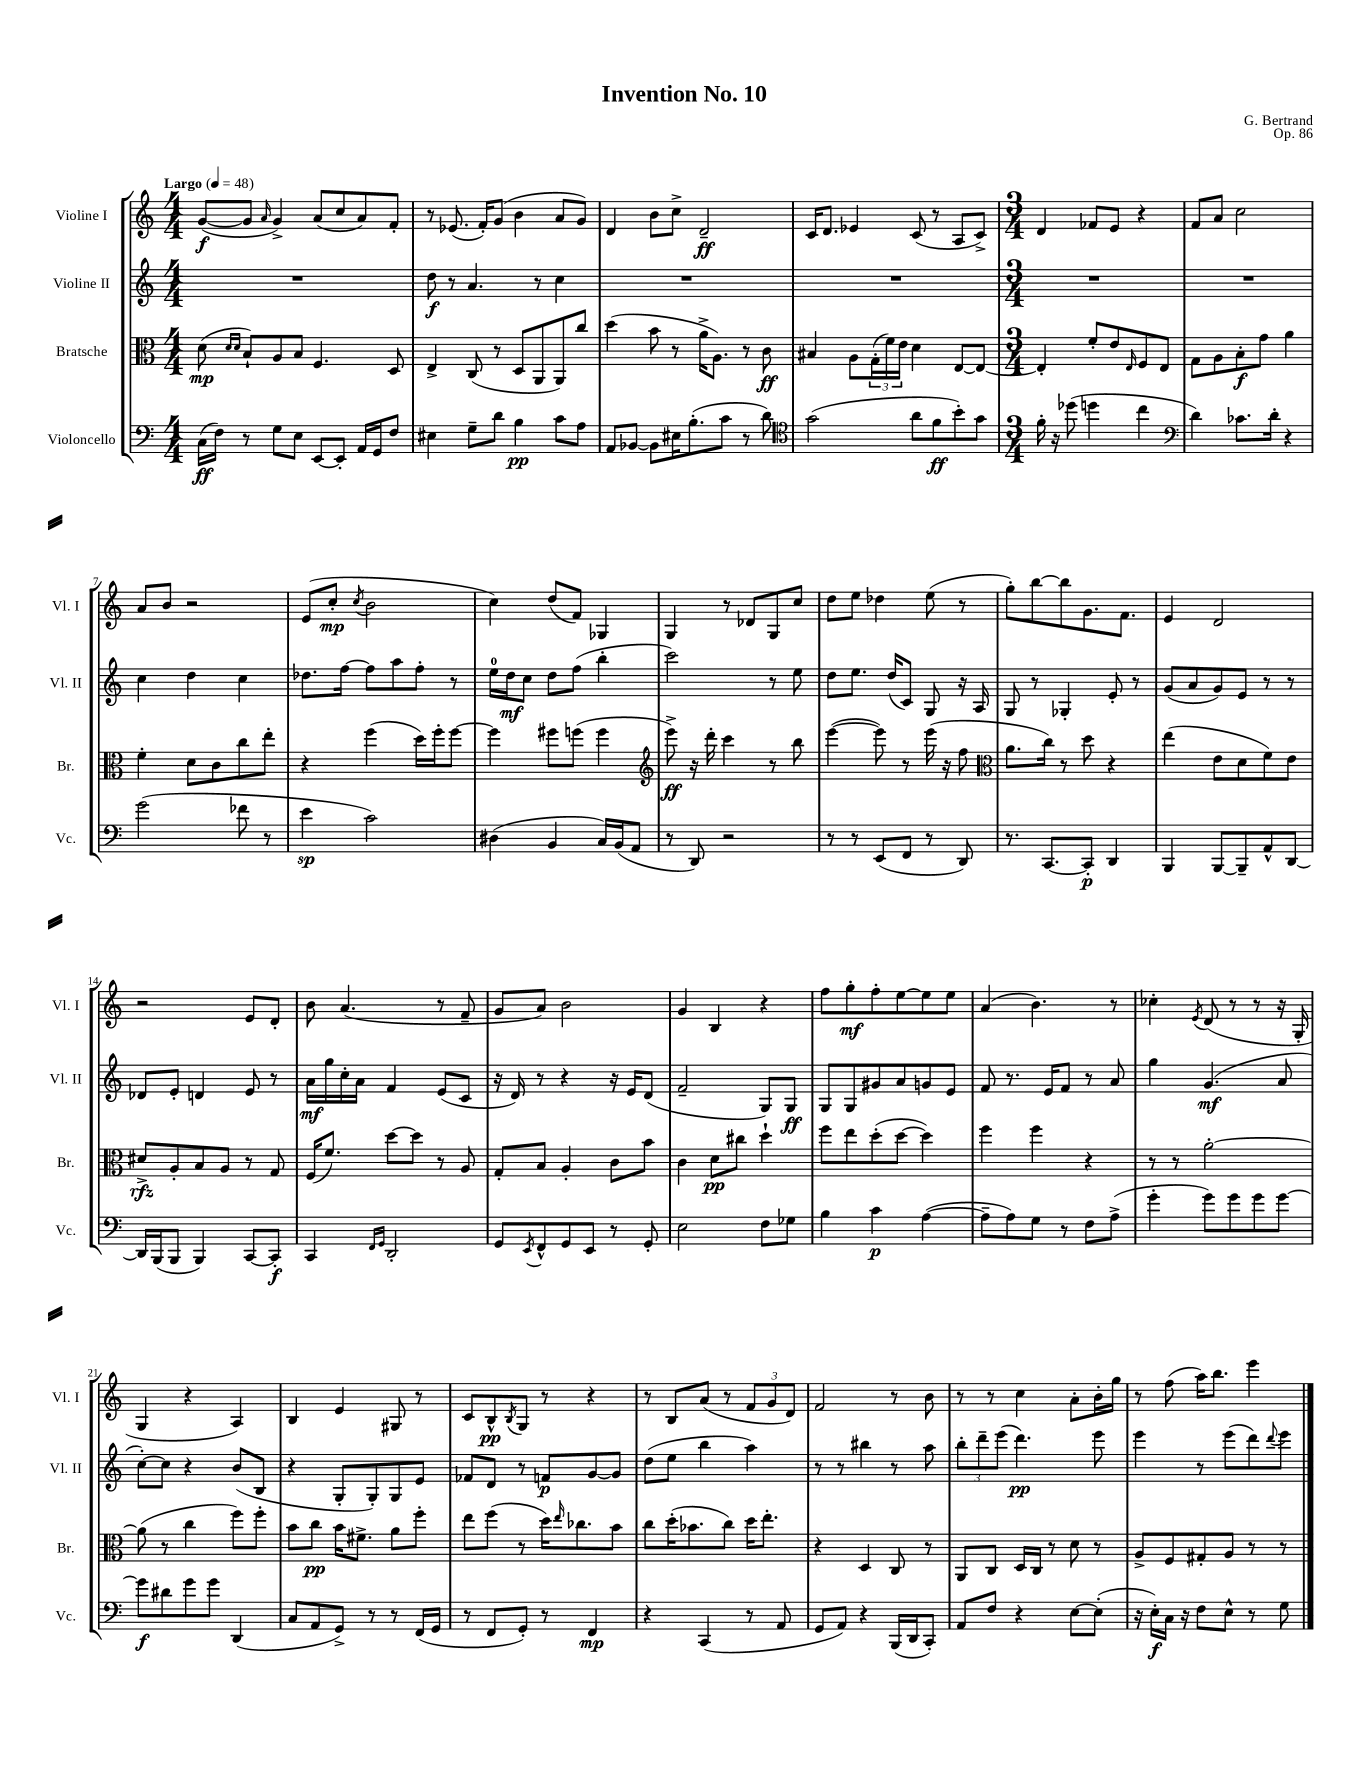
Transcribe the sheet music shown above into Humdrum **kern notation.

**kern	**dynam	**kern	**dynam	**kern	**dynam	**kern	**dynam
*part4	*part4	*part3	*part3	*part2	*part2	*part1	*part1
*staff4	*staff4	*staff3	*staff3	*staff2	*staff2	*staff1	*staff1
*I"Violoncello	*	*I"Bratsche	*	*I"Violine II	*	*I"Violine I	*
*I'Vc.	*	*I'Br.	*	*I'Vl. II	*	*I'Vl. I	*
*clefF4	*	*clefC3	*	*clefG2	*	*clefG2	*
*k[]	*	*k[]	*	*k[]	*	*k[]	*
*M4/4	*	*M4/4	*	*M4/4	*	*M4/4	*
*MM48	*	*MM48	*	*MM48	*	*MM48	*
=1	=1	=1	=1	=1	=1	=1	=1
!	!	!	!	!	!	!LO:TX:a:B:t=Largo	!
(16C\LL	ff	(8d\	mp	1r	.	([8g/L	f
16F\JJ)	.	.	.	.	.	.	.
.	.	16qqd/LL	.	.	.	.	.
.	.	16qqd/JJ	.	.	.	.	.
8r	.	8B`/L)	.	.	.	8g/J]	.
.	.	.	.	.	.	16qqa/	.
8G\L	.	8A/	.	.	.	4g^/)	.
8E\J	.	8B/J	.	.	.	.	.
[8EE/L	.	4.F/	.	.	.	(8a/L	.
8EE'/J]	.	.	.	.	.	8cc/	.
16AA/LL	.	.	.	.	.	8a/)	.
16GG/J	.	.	.	.	.	.	.
8F/J	.	8D/	.	.	.	8f'/J	.
=2	=2	=2	=2	=2	=2	=2	=2
4E#X\	.	4E^/	.	8dd\	f	8r	.
.	.	.	.	8r	.	(8.e-X/	.
8G~\L	.	(8C/	.	4.a/	.	.	.
.	.	.	.	.	.	16f'/KL)	.
8d\J	.	8r	.	.	.	(8g/J	.
4B\	pp	8D/L	.	.	.	4b\	.
.	.	8AA/	.	8r	.	.	.
8c\L	.	8AA/)	.	4cc\	.	8a/L	.
8A\J	.	8cc/J	.	.	.	8g/J)	.
=3	=3	=3	=3	=3	=3	=3	=3
8AA/L	.	(4dd\	.	1r	.	4d/	.
[8BB-X/J	.	.	.	.	.	.	.
8BB-\L]	.	8b\	.	.	.	8b\L	.
16E#X\K	.	8r	.	.	.	8cc^\J	.
(8.B'\	.	.	.	.	.	.	.
.	.	16a^\KL	.	.	.	2d~/	ff
.	.	8.A\J)	.	.	.	.	.
8c\J	.	.	.	.	.	.	.
8r	.	8r	.	.	.	.	.
8d\)	.	8c\	ff	.	.	.	.
=4	=4	=4	=4	=4	=4	=4	=4
*clefC4	*	*	*	*	*	*	*
(2g\	.	4B#X/	.	1r	.	16c/KL	.
.	.	.	.	.	.	8.d/J	.
.	.	8A\L	.	.	.	4e-X/	.
.	.	(24G'\L	.	.	.	.	.
.	.	24f\)	.	.	.	.	.
.	.	24e\JJ	.	.	.	.	.
8a\L	.	4d\	.	.	.	(8c/	.
8f\	ff	.	.	.	.	8r	.
8b'\)	.	[8E/L	.	.	.	8A/L	.
8g\J	.	8E/J_	.	.	.	8c^/J)	.
=5	=5	=5	=5	=5	=5	=5	=5
*M3/4	*	*M3/4	*	*M3/4	*	*M3/4	*
16f'\	.	4E'/]	.	2.r	.	4d/	.
16r	.	.	.	.	.	.	.
(8dd-X\	.	.	.	.	.	.	.
4ddn\	.	8f'/L	.	.	.	8f-X/L	.
.	.	8e/	.	.	.	8e/J	.
.	.	16qqE/	.	.	.	.	.
4cc\	.	8F/	.	.	.	4r	.
.	.	8E/J	.	.	.	.	.
=6	=6	=6	=6	=6	=6	=6	=6
*clefF4	*	*	*	*	*	*	*
4d\)	.	8G\L	.	2.r	.	8f/L	.
.	.	8A\	.	.	.	8a/J	.
8.c-X\L	.	8B'\	f	.	.	2cc\	.
.	.	8g\J	.	.	.	.	.
16d'\Jk	.	.	.	.	.	.	.
4r	.	4a\	.	.	.	.	.
!!LO:LB:g=z
=7	=7	=7	=7	=7	=7	=7	=7
(2g\	.	4f'\	.	4cc\	.	8a/L	.
.	.	.	.	.	.	8b/J	.
.	.	8d\L	.	4dd\	.	2r	.
.	.	8c\	.	.	.	.	.
8f-X\	.	8cc\	.	4cc\	.	.	.
8r	.	8ee'\J	.	.	.	.	.
=8	=8	=8	=8	=8	=8	=8	=8
4e\	sp	4r	.	8.dd-X\L	.	(8e/L	.
.	.	.	.	.	.	8cc'/J	mp
.	.	.	.	[16ff\Jk	.	.	.
.	.	.	.	.	.	8qcc/	.
2c\)	.	(4ff\	.	8ff\L]	.	2b\	.
.	.	.	.	8aa\	.	.	.
.	.	16dd\LL)	.	8ff'\J	.	.	.
.	.	16ff'\J	.	.	.	.	.
.	.	[8ff\J	.	8r	.	.	.
=9	=9	=9	=9	=9	=9	=9	=9
(4D#X\	.	4ff\]	.	16ee\LL	.	4cc\)	.
.	.	.	.	16dd\J	mf	.	.
.	.	.	.	8cc\J	.	.	.
4BB/	.	8ff#X\L	.	8dd\L	.	(8dd/L	.
.	.	(8ffn\J	.	(8ff\J	.	8f/J)	.
16C/LL)	.	4ff\	.	4bb'\	.	4G-X/	.
(16BB/J	.	.	.	.	.	.	.
8AA/J	.	.	.	.	.	.	.
=10	=10	=10	=10	=10	=10	=10	=10
*	*	*clefG2	*	*	*	*	*
8r	.	8eee^\)	ff	2ccc\)	.	4G/	.
8DD/)	.	16r	.	.	.	.	.
.	.	16ddd'\	.	.	.	.	.
2r	.	4ccc\	.	.	.	8r	.
.	.	.	.	.	.	8d-X/L	.
.	.	8r	.	8r	.	8G/	.
.	.	8bb\	.	8ee\	.	8cc/J	.
=11	=11	=11	=11	=11	=11	=11	=11
8r	.	([4eee\	.	8dd\L	.	8dd\L	.
8r	.	.	.	8.ee\J	.	8ee\J	.
(8EE/L	.	8eee\])	.	.	.	4dd-X\	.
.	.	.	.	(16dd/KL	.	.	.
8FF/J	.	8r	.	8c/J)	.	.	.
8r	.	(16eee\	.	8G/	.	(8ee\	.
.	.	16r	.	.	.	.	.
8DD/)	.	8ff\	.	16r	.	8r	.
.	.	.	.	16A/	.	.	.
=12	=12	=12	=12	=12	=12	=12	=12
*	*	*clefC3	*	*	*	*	*
8.r	.	8.a\L	.	8G/	.	8gg'\L)	.
.	.	.	.	8r	.	[8bb\	.
[8.CC/L	.	16cc\Jk)	.	.	.	.	.
.	.	8r	.	4G-X'/	.	8bb\]	.
8CC'/J]	p	8dd\	.	.	.	8.g\	.
4DD/	.	4r	.	8e'/	.	.	.
.	.	.	.	.	.	8.f\J	.
.	.	.	.	8r	.	.	.
=13	=13	=13	=13	=13	=13	=13	=13
4BBB/	.	(4ee\	.	(8g/L	.	4e/	.
.	.	.	.	8a/	.	.	.
[8BBB/L	.	8e\L	.	8g/)	.	2d/	.
8BBB~/]	.	8d\	.	8e/J	.	.	.
8AA^^/	.	8f\)	.	8r	.	.	.
[8DD/J	.	8e\J	.	8r	.	.	.
!!LO:LB:g=z
=14	=14	=14	=14	=14	=14	=14	=14
16DD/LL]	.	8d#X^/L	rfz	8d-X/L	.	2r	.
(16BBB/J	.	.	.	.	.	.	.
8BBB/J	.	8A'/	.	8e'/J	.	.	.
4BBB/)	.	8B/	.	4dn/	.	.	.
.	.	8A/J	.	.	.	.	.
[8CC/L	.	8r	.	8e/	.	8e/L	.
8CC'/J]	f	8G/	.	8r	.	8d'/J	.
=15	=15	=15	=15	=15	=15	=15	=15
4CC/	.	(16F/KL	.	16a\LL	mf	8b\	.
.	.	8.f/J)	.	16gg\	.	.	.
.	.	.	.	16cc'\	.	(4.a/	.
.	.	.	.	16a\JJ	.	.	.
16qqFF/LL	.	.	.	.	.	.	.
16qqGG/JJ	.	.	.	.	.	.	.
2DD'/	.	[8dd\L	.	4f/	.	.	.
.	.	8dd\J]	.	.	.	.	.
.	.	8r	.	(8e/L	.	8r	.
.	.	8A/	.	8c/J	.	8f~/	.
=16	=16	=16	=16	=16	=16	=16	=16
8GG/L	.	8G'/L	.	16r	.	8g/L	.
.	.	.	.	16d/)	.	.	.
8qEE/	.	.	.	.	.	.	.
8FF^^/	.	8B/J	.	8r	.	8a/J)	.
8GG/	.	4A'/	.	4r	.	2b\	.
8EE/J	.	.	.	.	.	.	.
8r	.	8c\L	.	16r	.	.	.
.	.	.	.	16e/KL	.	.	.
8GG'/	.	8b\J	.	(8d/J	.	.	.
=17	=17	=17	=17	=17	=17	=17	=17
2E\	.	4c\	.	2f~/	.	4g/	.
.	.	8d\L	pp	.	.	4B/	.
.	.	8cc#X\J	.	.	.	.	.
8F\L	.	4dd`\	.	8G/L)	.	4r	.
8G-X\J	.	.	.	8G/J	ff	.	.
=18	=18	=18	=18	=18	=18	=18	=18
4B\	.	8ff\L	.	8G/L	.	8ff\L	.
.	.	8ee\	.	8G/	.	8gg'\	mf
4c\	p	(8dd'\	.	8g#X/	.	8ff'\	.
.	.	[8dd\J	.	8a/	.	[8ee\	.
([4A\	.	4dd\])	.	8gn/	.	8ee\]	.
.	.	.	.	8e/J	.	8ee\J	.
=19	=19	=19	=19	=19	=19	=19	=19
8A~\L]	.	4ff\	.	8f/	.	(4a/	.
8A\)	.	.	.	8.r	.	.	.
8G\J	.	4ff\	.	.	.	4.b\)	.
.	.	.	.	16e/KL	.	.	.
8r	.	.	.	8f/J	.	.	.
8F\L	.	4r	.	8r	.	.	.
(8A^\J	.	.	.	8a/	.	8r	.
=20	=20	=20	=20	=20	=20	=20	=20
4g'\	.	8r	.	4gg\	.	4cc-X'\	.
.	.	8r	.	.	.	.	.
.	.	.	.	.	.	8qe/	.
8g\L)	.	[2a'\	.	(4.g/	mf	(8d/	.
8g\	.	.	.	.	.	8r	.
8g\	.	.	.	.	.	8r	.
[8g\J	.	.	.	8a/	.	16r	.
.	.	.	.	.	.	16G'/	.
!!LO:LB:g=z
=21	=21	=21	=21	=21	=21	=21	=21
8g\L]	f	(8a\]	.	[8cc'\L)	.	4G/	.
8d#X\	.	8r	.	8cc\J]	.	.	.
8g\	.	4cc\	.	4r	.	4r	.
8g\J	.	.	.	.	.	.	.
(4DD/	.	8ff\L)	.	(8b/L	.	4A/)	.
.	.	8ff'\J	.	8B/J	.	.	.
=22	=22	=22	=22	=22	=22	=22	=22
8C/L	.	8b\L	.	4r	.	4B/	.
8AA/	.	8cc\J	pp	.	.	.	.
8GG^/J)	.	16b\KL	.	8G'/L	.	4e/	.
.	.	8.f#X^\J	.	.	.	.	.
8r	.	.	.	8G'/)	.	.	.
8r	.	8a\L	.	8G/	.	8G#X/	.
(16FF/LL	.	8ff'\J	.	8e/J	.	8r	.
16GG/JJ	.	.	.	.	.	.	.
=23	=23	=23	=23	=23	=23	=23	=23
8r	.	8ee\L	.	8f-X/L	.	8c/L	.
8FF/L	.	(8ff\J	.	8d/J	.	8B^^/	pp
.	.	.	.	.	.	8qB/	.
8GG'/J)	.	8r	.	8r	.	8G/J	.
8r	.	16dd\KL)	.	8fn/L	p	8r	.
.	.	16qqee/	.	.	.	.	.
.	.	8.cc-X\	.	.	.	.	.
4FF/	mp	.	.	[8g/	.	4r	.
.	.	8b\J	.	8g/J]	.	.	.
=24	=24	=24	=24	=24	=24	=24	=24
4r	.	8cc\L	.	(8dd\L	.	8r	.
.	.	(16dd'\K	.	8ee\J	.	8B/L	.
.	.	8.b-X\	.	.	.	.	.
(4CC/	.	.	.	4bb\	.	(8a/J	.
.	.	8cc\J)	.	.	.	8r	.
8r	.	16dd\KL	.	4aa\)	.	12f/L	.
.	.	8.ee'\J	.	.	.	.	.
.	.	.	.	.	.	12g/	.
8AA/	.	.	.	.	.	.	.
.	.	.	.	.	.	12d/J)	.
=25	=25	=25	=25	=25	=25	=25	=25
8GG/L	.	4r	.	8r	.	2f/	.
8AA/J)	.	.	.	8r	.	.	.
4r	.	4D/	.	4bb#X\	.	.	.
(16BBB/LL	.	8C/	.	8r	.	8r	.
16DD/J	.	.	.	.	.	.	.
8CC'/J)	.	8r	.	8aa\	.	8b\	.
=26	=26	=26	=26	=26	=26	=26	=26
8AA/L	.	8AA/L	.	12bb'\L	.	8r	.
.	.	.	.	12ddd~\	.	.	.
8F/J	.	8C/J	.	.	.	8r	.
.	.	.	.	(12eee\J	.	.	.
4r	.	16D/LL	.	4.ddd\)	pp	4cc\	.
.	.	16C/JJ	.	.	.	.	.
.	.	8r	.	.	.	.	.
[8E\L	.	8d\	.	.	.	8a'\L	.
(8E'\J]	.	8r	.	8eee\	.	16b'\L	.
.	.	.	.	.	.	16gg\JJ	.
=27	=27	=27	=27	=27	=27	=27	=27
16r	.	8A^/L	.	4eee\	.	8r	.
16E'\LL)	f	.	.	.	.	.	.
16C\JJ	.	8F/	.	.	.	(8ff\	.
16r	.	.	.	.	.	.	.
8F\L	.	8G#X'/	.	8r	.	16aa\KL)	.
.	.	.	.	.	.	8.bb\J	.
8E^^\J	.	8A/J	.	(8eee\L	.	.	.
8r	.	8r	.	8ddd\)	.	4eee\	.
.	.	.	.	8qqddd/	.	.	.
8G\	.	8r	.	8eee\J	.	.	.
==	==	==	==	==	==	==	==
*-	*-	*-	*-	*-	*-	*-	*-
